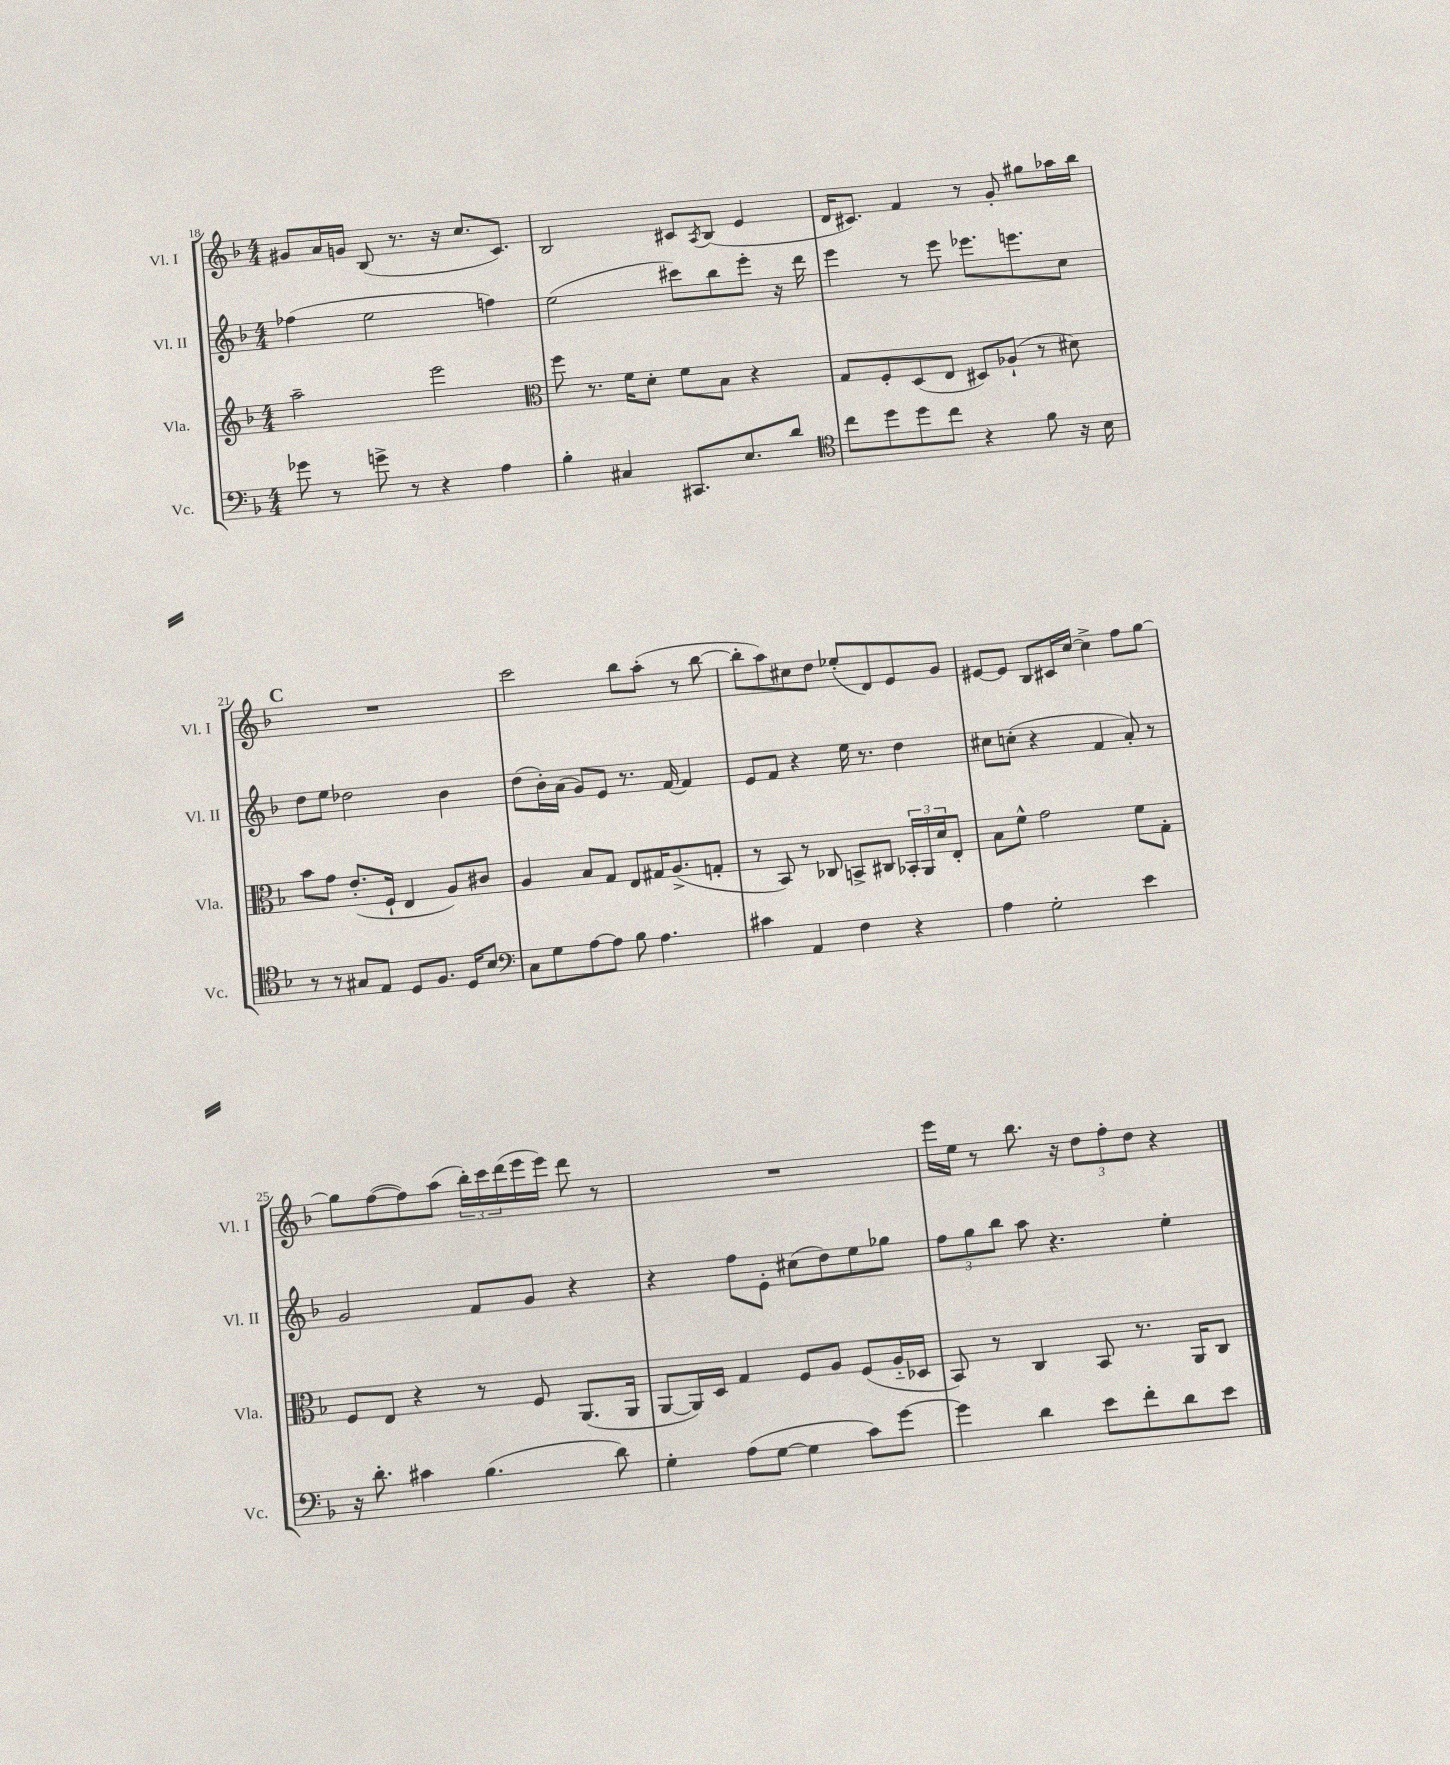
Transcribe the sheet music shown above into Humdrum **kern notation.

**kern	**kern	**kern	**kern
*part4	*part3	*part2	*part1
*staff4	*staff3	*staff2	*staff1
*I"Vc.	*I"Vla.	*I"Vl. II	*I"Vl. I
*I'Vc.	*I'Vla.	*I'Vl. II	*I'Vl. I
*clefF4	*clefG2	*clefG2	*clefG2
*k[b-]	*k[b-]	*k[b-]	*k[b-]
*M4/4	*M4/4	*M4/4	*M4/4
=18	=18	=18	=18
8g-X\	2aa~\	(4ff-X\	8g#X/L
8r	.	.	16a/L
.	.	.	16gn/JJ
8gn^\	.	2ee\	(8B-/
8r	.	.	8.r
4r	2eee\	.	.
.	.	.	16r
.	.	.	8.cc/L
4A\	.	4ffn\)	.
.	.	.	8.c/J)
=19	=19	=19	=19
*	*clefC3	*	*
4B-'\	8ff\	(2ee\	2B-/
.	8.r	.	.
4C#X/	.	.	.
.	16f\KL	.	.
.	8d'\J	.	.
8.CC#X/L	8f\L	8ccc#X\L)	8c#X/L
.	.	.	8qA/
.	8B-\J	8bb-\	(8B-/J
8.E/	.	.	.
.	4r	8eee'\J	4e/
8d/J	.	16r	.
.	.	16ddd\	.
=20	=20	=20	=20
*clefC4	*	*	*
8cc\L	8G/L	4eee\	16d/KL
.	.	.	8.c#X/J)
8dd\	8F'/	.	.
8dd\	(8D/	8r	4f/
8cc\J	8E/J	8eee\	.
4r	8D#X/L)	8.eee-X\L	8r
.	(8A-X`/J	.	8g'/
.	.	8.eeen\	.
8f\	8r	.	8gg#X\L
16r	8d#X\)	8cc\J	16aa-X\L
16B-\	.	.	16bb-\JJ
!!LO:LB:g=z
!!LO:REH:place=s1:t=C
=21	=21	=21	=21
8r	8b-\L	8dd\L	1r
8r	8g\J	8ee\J	.
8G#X/L	(8.e'/L	2dd-X\	.
8E/J	.	.	.
.	16F`/Jk	.	.
8D/L	4E/	.	.
8.F/J	.	.	.
.	8A/L)	4b-\	.
16D/KL	.	.	.
8B-/J	8c#X/J	.	.
=22	=22	=22	=22
*clefF4	*	*	*
8C\L	4A/	(8dd\L	2ccc\
8G\	.	16b-'\L)	.
.	.	(16a\JJ	.
[8A\	8B-/L	8g/L)	.
8A\J]	8G/J	8e/J	.
8B-\	8E/L	8.r	8bb-\L
4.A\	16G#X/K	.	(8aa'\J
.	(8.A^/	[16f/	.
.	.	4f/]	8r
.	8Gn'/J	.	[8bb-\
=23	=23	=23	=23
4c#X\	8r	8e/L	8bb-'\L]
.	8BB-/)	8f/J	8aa\)
4AA/	8r	4r	8cc#X\
.	8C-X/	.	8dd\J
4F\	8BBn^/L	16ee\	(8ee-X'/L
.	.	8.r	.
.	8C#X/J	.	8d/)
4r	24BB-X'/LL	4dd\	8e/
.	24AA/	.	.
.	24d/J	.	.
.	8E'/J	.	8g/J
=24	=24	=24	=24
4A\	8B-\L	8cc#X\L	[8e#X/L
.	8f^^\J	(8ccn'\J	8e#/J]
2G'\	2g\	4r	8B-/L
.	.	.	16c#X/L
.	.	.	[16cc/JJ
.	.	4f/	4cc^\]
4e\	8f\L	8a'/)	8ff\L
.	8G'\J	8r	[8gg\J
!!LO:LB:g=z
=25	=25	=25	=25
16r	8F/L	2g/	8gg\L]
8.d'\	.	.	.
.	8E/J	.	([8ff\
4c#X\	4r	.	8ff\])
.	.	.	(8aa\J
(4.B-\	8r	8f/L	24bb-'\LL)
.	.	.	24ccc\
.	.	.	(24ddd\
.	8F/	8g/J	16eee\
.	.	.	16eee\JJ)
.	(8.AA/L	4r	8ddd\
8d\)	.	.	8r
.	16AA/Jk	.	.
=26	=26	=26	=26
4G'\	[8AA/L	4r	1r
.	16AA/L])	.	.
.	16D/JJ	.	.
(8A\L	4G/	8ff\L	.
[8G\J	.	8e'\J	.
4G\]	8F/L	(8cc#X\L	.
.	8A/J	8dd\)	.
8c\L)	(8F/L	8ee\	.
[8g\J	16A/L	8gg-X\J	.
.	16D-X/JJ	.	.
=27	=27	=27	=27
4g\]	8BB-/)	12ff\L	16eee\LL
.	.	.	16ee\JJ
.	.	12gg\	.
.	8r	.	8r
.	.	12bb-\J	.
4d\	4C/	8aa\	8.bb-\
.	.	4.r	.
.	.	.	16r
8e\L	8BB-/	.	12dd\L
.	.	.	12ff'\
8f'\	8.r	.	.
.	.	.	12dd\J
8d\	.	4ee'\	4r
.	16AA/KL	.	.
8e\J	8C/J	.	.
==	==	==	==
*-	*-	*-	*-
